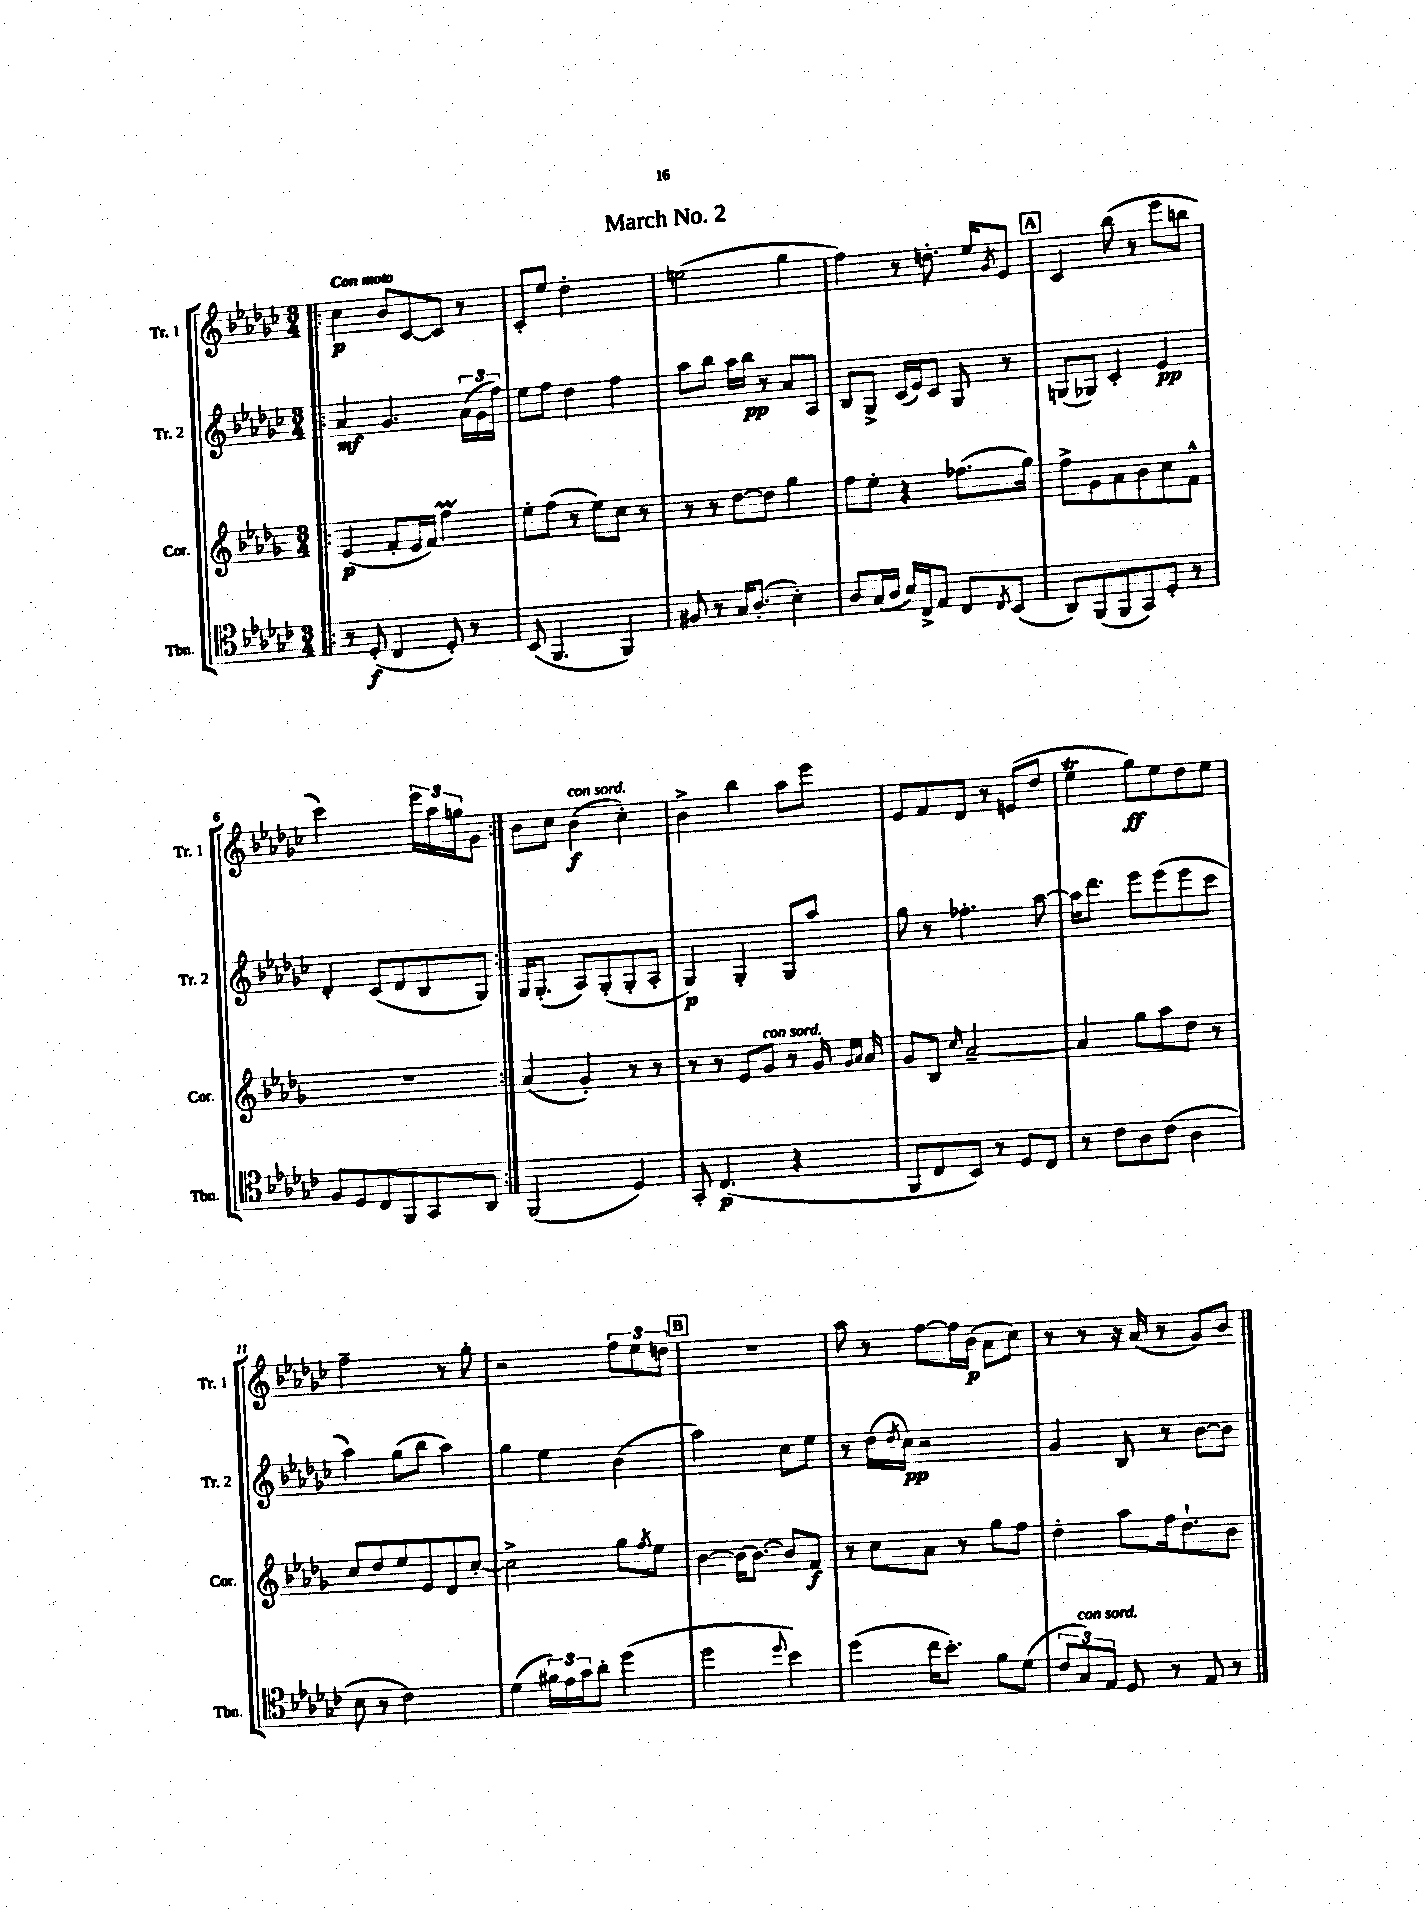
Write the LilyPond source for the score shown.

\header { title = "March No. 2" }
<<
\new StaffGroup <<
\new Staff = "s0" \with { instrumentName = "Tr. 1" shortInstrumentName = "Tr. 1" } {
    \clef treble \key ges \major \numericTimeSignature \time 3/4 \tempo "Con moto"
    \repeat volta 2 { \bar ".|:" ces''4\p bes'8 ces'8~ ces'8 r8 |
    ces'8-. ees''8 des''2-. |
    e''2( ges''4 |
    f''4) r8 d''8.-. ees''16 \acciaccatura { ges'8 } ees'8 |
    \mark \markup { \box "A" } ces'4 bes''8( r8 ees'''8 b''8 |
    ces'''2) \tuplet 3/2 { ees'''16 aes''16 g''16 } ges'8 | }
    bes'8 ces''8 bes'4\f^\markup { \italic "con sord." }( ces''4-.) |
    bes'4-> bes''4 aes''8 ees'''8 |
    ees'8 f'8 des'8 r8 e'8( des''8 |
    ees''4\trill ges''8\ff) ees''8 des''8 ees''8 |
    f''2-- r8 ges''8-. |
    r2 \tuplet 3/2 { f''8 ees''8 d''8 } |
    \mark \markup { \box "B" } R2. |
    aes''8 r8 f''8~ f''16 bes'16\p( aes'8 ces''8) |
    r8 r8 r16 aes'16( r8 ges'8) bes'8 \bar "|." |
}
\new Staff = "s1" \with { instrumentName = "Tr. 2" shortInstrumentName = "Tr. 2" } {
    \clef treble \key ges \major \numericTimeSignature \time 3/4
    \repeat volta 2 { \bar ".|:" aes'4\mf ges'4. \tuplet 3/2 { aes'16( ges'16 f''16) } |
    ees''8 f''8 des''4 f''4 |
    aes''8 bes''8 aes''16 bes''16\pp r8 aes'8 aes8 |
    bes8 ges8-> ces'16( ees'16) ces'8 ges8 r8 |
    \mark \markup { \box "A" } g8( ges8) ces'4-. ees'4\pp |
    des'4-. ces'8( des'8 bes8 ges8) | }
    ges16 ges8.-.( aes8) ges8-.( ges8-. aes8-. |
    ges4\p) ges4-. ges8 aes''8 |
    ges''8 r8 fes''4.-. aes''8~ |
    aes''16 des'''8. ees'''8 ees'''8( ees'''8 ces'''8 |
    aes''4) ges''8( bes''8 aes''4) |
    ges''4 ees''4 bes'4( |
    \mark \markup { \box "B" } aes''2) ces''8 ees''8 |
    r8 des''16( \acciaccatura { des''8 } ces''16\pp) r2 |
    ges'4 bes8 r8 bes'8~ bes'8 \bar "|." |
}
\new Staff = "s2" \with { instrumentName = "Cor." shortInstrumentName = "Cor." } {
    \clef treble \key des \major \numericTimeSignature \time 3/4
    \repeat volta 2 { \bar ".|:" ees'4\p( f'8-. ees'16 f'16) f''4\prall |
    ees''8-. f''8( r8 ees''8) c''8 r8 |
    r8 r8 des''8~ des''8 ges''4 |
    f''8 ees''8-. r4 fes''8.( ges''16) |
    \mark \markup { \box "A" } f''8-> ges'8 aes'8 bes'8 c''8 f'8-^ |
    R2. | }
    aes'4( ges'4-.) r8 r8 |
    r8 r8 ees'8 ges'8^\markup { \italic "con sord." } r8 ges'16 \grace { ges'16 aes'16 } aes'16 |
    ges'8 bes8 \grace { c''16 } aes'2~-- |
    aes'4 ges''8 aes''8 des''8 r8 |
    c''8 des''8 ees''8 ees'8 des'8 c''8~-. |
    c''2-> ges''8 \acciaccatura { f''8 } ees''8 |
    \mark \markup { \box "B" } bes'4~ bes'16~ bes'8.~ bes'8 f'8\f |
    r8 c''8 aes'8 r8 ges''8 f''8 |
    des''4-. aes''8 f''16 des''8.-! bes'8 \bar "|." |
}
\new Staff = "s3" \with { instrumentName = "Tbn." shortInstrumentName = "Tbn." } {
    \clef tenor \key ges \major \numericTimeSignature \time 3/4
    \repeat volta 2 { \bar ".|:" r8 des8-.\f( ces4 des8-.) r8 |
    bes,8( f,4. f,4) |
    fis8 r8 ges16 aes8.-.( bes4-.) |
    aes8 ges16( aes16 bes16) ces16-> ees8 ces8 \acciaccatura { ces8 } bes,8( |
    \mark \markup { \box "A" } aes,8) f,8( f,8 ges,8) des8-. r8 |
    f8 des8 ces8 f,8 ges,8 aes,8 | }
    f,2( des4) |
    ges,8-. ces4.\p( r4 |
    f,8 ces8 bes,8) r8 des8 ces8 |
    r8 ces'8 aes8 ces'8( aes4 |
    bes8 r8 ces'2) |
    des'4( \tuplet 3/2 { fis'16) ees'16 ges'16 } aes'8-. des''4( |
    \mark \markup { \box "B" } des''2 \appoggiatura { des''8 } bes'4) |
    des''4( ces''16 bes'8.-.) f'8 des'8( |
    \tuplet 3/2 { ces'8 ges8^\markup { \italic "con sord." }) ees8 } des8 r8 ees8 r8 \bar "|." |
}
>>
>>
